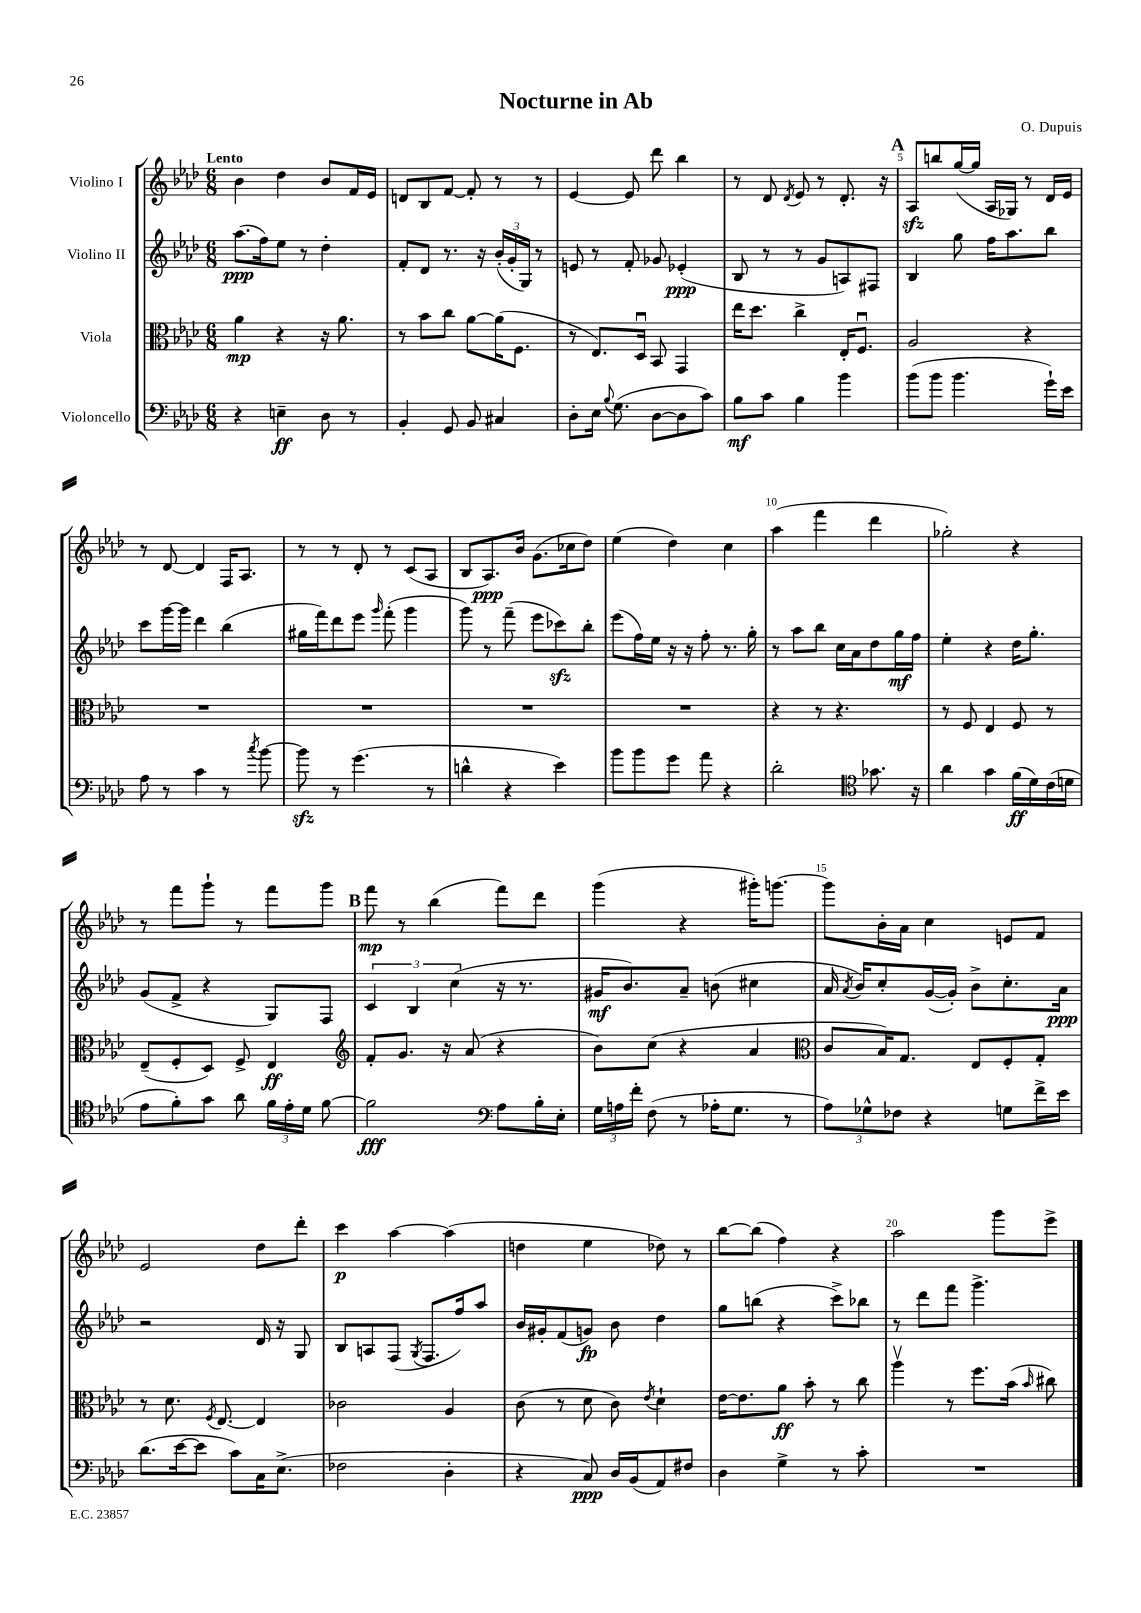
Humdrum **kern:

**kern	**dynam	**kern	**dynam	**kern	**dynam	**kern	**dynam
*part4	*part4	*part3	*part3	*part2	*part2	*part1	*part1
*staff4	*staff4	*staff3	*staff3	*staff2	*staff2	*staff1	*staff1
*I"Violoncello	*	*I"Viola	*	*I"Violino II	*	*I"Violino I	*
*clefF4	*	*clefC3	*	*clefG2	*	*clefG2	*
*k[b-e-a-d-]	*	*k[b-e-a-d-]	*	*k[b-e-a-d-]	*	*k[b-e-a-d-]	*
*M6/8	*	*M6/8	*	*M6/8	*	*M6/8	*
=1	=1	=1	=1	=1	=1	=1	=1
!	!	!	!	!	!	!LO:TX:a:B:t=Lento	!
4r	.	4a-\	mp	(8.aa-\L	ppp	4b-\	.
.	.	.	.	16ff\k)	.	.	.
4En~\	ff	4r	.	8ee-\J	.	4dd-\	.
.	.	.	.	8r	.	.	.
8D-\	.	16r	.	4dd-'\	.	8b-/L	.
.	.	8.a-\	.	.	.	.	.
8r	.	.	.	.	.	16f/L	.
.	.	.	.	.	.	16e-/JJ	.
=2	=2	=2	=2	=2	=2	=2	=2
4BB-'/	.	8r	.	8f'/L	.	8dn/L	.
.	.	8b-\L	.	8d-/J	.	8B-/	.
8GG/	.	8cc\J	.	8.r	.	[8f/J	.
8BB-/	.	[8a-\L	.	.	.	8f'/]	.
.	.	.	.	16r	.	.	.
4C#X/	.	(16a-\K]	.	(24b-'/LL	.	8r	.
.	.	.	.	24g'/	.	.	.
.	.	8.F\J	.	.	.	.	.
.	.	.	.	24G/JJ)	.	.	.
.	.	.	.	8r	.	8r	.
=3	=3	=3	=3	=3	=3	=3	=3
8D-'\L	.	8r	.	8en/	.	[4e-/	.
16E-\Jk	.	8.E-/L)	.	8r	.	.	.
8qqB-/	.	.	.	.	.	.	.
(8.G\	.	.	.	.	.	.	.
.	.	.	.	8f'/	.	8e-/]	.
.	.	16D-u/Jk	.	.	.	.	.
[8D-\L	.	8BB-/	.	8g-X/	.	8ddd-\	.
8D-\]	.	4GG/	.	(4e-X'/	ppp	4bb-\	.
8c\J)	.	.	.	.	.	.	.
=4	=4	=4	=4	=4	=4	=4	=4
8B-\L	mf	16ee-\KL	.	8B-/	.	8r	.
.	.	8.dd-\J	.	.	.	.	.
8c\J	.	.	.	8r	.	8d-/	.
.	.	.	.	.	.	8qd-/	.
4B-\	.	4cc^\	.	8r	.	8e-/	.
.	.	.	.	8g/L	.	8r	.
4b-\	.	16E-'/KL	.	8An/)	.	8.d-'/	.
.	.	8.Fu/J	.	.	.	.	.
.	.	.	.	8F#X/J	.	.	.
.	.	.	.	.	.	16r	.
!!LO:REH:place=s1:t=A
=5	=5	=5	=5	=5	=5	=5	=5
(8b-\L	.	2A-/	.	4B-/	.	8A-zz/L	.
8b-\J	.	.	.	.	.	8bbn/	.
4.b-\	.	.	.	8gg\	.	([16gg/L	.
.	.	.	.	.	.	16gg/JJ]	.
.	.	.	.	16ff\KL	.	16A-/LL	.
.	.	.	.	8.aa-\	.	16G-X/JJ)	.
.	.	4r	.	.	.	8r	.
16g`\LL)	.	.	.	8bb-\J	.	16d-/LL	.
16e-\JJ	.	.	.	.	.	16e-/JJ	.
!!LO:LB:g=z
=6	=6	=6	=6	=6	=6	=6	=6
8A-\	.	2.r	.	8ccc\L	.	8r	.
8r	.	.	.	[16ggg\L	.	[8d-/	.
.	.	.	.	16ggg\JJ]	.	.	.
4c\	.	.	.	4ddd-\	.	4d-/]	.
8r	.	.	.	(4bb-\	.	16F/KL	.
.	.	.	.	.	.	8.A-/J	.
8qcc/	.	.	.	.	.	.	.
[8b-\	.	.	.	.	.	.	.
=7	=7	=7	=7	=7	=7	=7	=7
8b-zz\]	.	2.r	.	16gg#X\LL	.	8r	.
.	.	.	.	16fff\J)	.	.	.
8r	.	.	.	8ddd-\	.	8r	.
(4.g\	.	.	.	8eee-\J	.	8d-'/	.
.	.	.	.	16qqggg/	.	.	.
.	.	.	.	(8fff'\	.	8r	.
.	.	.	.	4ggg\	.	(8c/L	.
8r	.	.	.	.	.	8A-/J	.
=8	=8	=8	=8	=8	=8	=8	=8
4dn^^\	.	2.r	.	8ggg\)	.	8B-/L	.
.	.	.	.	8r	.	8.A-/)	ppp
4r	.	.	.	(8fff~\	.	.	.
.	.	.	.	.	.	16b-/Jk	.
.	.	.	.	8eee-\L	.	(8.g\L	.
4e-\)	.	.	.	8ccc-Xzz\)	.	.	.
.	.	.	.	.	.	16cc-X\k	.
.	.	.	.	8bb-'\J	.	8dd-\J)	.
=9	=9	=9	=9	=9	=9	=9	=9
8b-\L	.	2.r	.	(8eee-\L	.	(4ee-\	.
8b-\	.	.	.	16ff\L)	.	.	.
.	.	.	.	16ee-\JJ	.	.	.
8g\J	.	.	.	16r	.	4dd-\)	.
.	.	.	.	16r	.	.	.
8a-\	.	.	.	8ff'\	.	.	.
4r	.	.	.	8.r	.	4cc\	.
.	.	.	.	16gg'\	.	.	.
=10	=10	=10	=10	=10	=10	=10	=10
2d-'\	.	4r	.	8r	.	(4aa-\	.
.	.	.	.	8aa-\L	.	.	.
.	.	8r	.	8bb-\J	.	4fff\	.
.	.	4.r	.	16cc\LL	.	.	.
.	.	.	.	16a-\J	.	.	.
*clefC4	*	*	*	*	*	*	*
8.g-X\	.	.	.	8dd-\	.	4ddd-\	.
.	.	.	.	16gg\L	mf	.	.
16r	.	.	.	16ff\JJ	.	.	.
=11	=11	=11	=11	=11	=11	=11	=11
4a-\	.	8r	.	4ee-'\	.	2gg-X'\)	.
.	.	8F/	.	.	.	.	.
4g\	.	4E-/	.	4r	.	.	.
(16f\LL	ff	8F/	.	16dd-\KL	.	4r	.
16d-\)	.	.	.	8.gg'\J	.	.	.
(16c\	.	8r	.	.	.	.	.
16dn\JJ	.	.	.	.	.	.	.
!!LO:LB:g=z
=12	=12	=12	=12	=12	=12	=12	=12
8e-\L	.	(8E-~/L	.	(8g/L	.	8r	.
8f'\)	.	8F'/	.	8f^/J	.	8fff\L	.
8g\J	.	8D-/J)	.	4r	.	8ggg`\J	.
8a-\	.	8F^/	.	.	.	8r	.
24f\LL	.	4E-/	ff	8G/L)	.	8fff\L	.
24e-'\	.	.	.	.	.	.	.
24d-\JJ	.	.	.	.	.	.	.
[8f\	.	.	.	8F/J	.	8ggg\J	.
!!LO:REH:place=s1:t=B
=13	=13	=13	=13	=13	=13	=13	=13
*	*	*clefG2	*	*	*	*	*
2f\]	fff	8f'/L	.	6c/	.	8fff\	mp
.	.	8.g/J	.	.	.	8r	.
.	.	.	.	6B-/	.	.	.
.	.	.	.	.	.	(4bb-\	.
.	.	16r	.	.	.	.	.
.	.	.	.	(6cc\	.	.	.
.	.	(8a-/	.	.	.	.	.
*clefF4	*	*	*	*	*	*	*
8A-\L	.	4r	.	16r	.	8fff\L)	.
.	.	.	.	8.r	.	.	.
16B-'\L	.	.	.	.	.	8ddd-\J	.
16E-'\JJ	.	.	.	.	.	.	.
=14	=14	=14	=14	=14	=14	=14	=14
24G\LL	.	8b-\L)	.	16g#X/KL	mf	(4ggg\	.
24An\	.	.	.	.	.	.	.
.	.	.	.	8.b-/)	.	.	.
24f'\JJ	.	.	.	.	.	.	.
(8F\	.	(8cc\J	.	.	.	.	.
8r	.	4r	.	8a-~/J	.	4r	.
16A-X'\KL	.	.	.	(8bn\	.	.	.
8.G\J	.	.	.	.	.	.	.
.	.	4a-/	.	4cc#X\	.	16ggg#X'\KL)	.
.	.	.	.	.	.	[8.gggn\J	.
8r	.	.	.	.	.	.	.
=15	=15	=15	=15	=15	=15	=15	=15
*	*	*clefC3	*	*	*	*	*
12A-\L)	.	8c/L	.	16a-/	.	8ggg\L]	.
.	.	.	.	8qa-/	.	.	.
.	.	.	.	16b-/KL)	.	.	.
12G-X^^\	.	.	.	.	.	.	.
.	.	16B-/K)	.	8cc'/	.	16b-'\L	.
12F-X\J	.	.	.	.	.	.	.
.	.	8.G/J	.	.	.	16a-\JJ	.
4r	.	.	.	([16g/L	.	4cc\	.
.	.	.	.	16g'/JJ])	.	.	.
.	.	8E-/L	.	8b-^\L	.	.	.
8Gn\L	.	8F'/	.	8.cc'\	.	8en/L	.
16f^\L	.	8G'/J	.	.	.	8f/J	.
16e-\JJ	.	.	.	16a-\Jk	ppp	.	.
!!LO:LB:g=z
=16	=16	=16	=16	=16	=16	=16	=16
(8.d-\L	.	8r	.	2r	.	2e-/	.
.	.	8.d-\	.	.	.	.	.
[16e-\k	.	.	.	.	.	.	.
8e-\J]	.	.	.	.	.	.	.
.	.	8qF/	.	.	.	.	.
.	.	[8.E-/	.	.	.	.	.
8c\L)	.	.	.	.	.	.	.
16C\K	.	4E-/]	.	16d-/	.	8dd-\L	.
(8.E-^\J	.	.	.	16r	.	.	.
.	.	.	.	8G/	.	8ddd-'\J	.
=17	=17	=17	=17	=17	=17	=17	=17
2F-X\	.	2c-X\	.	8B-/L	.	4ccc\	p
.	.	.	.	8An/	.	.	.
.	.	.	.	(8F/J	.	[4aa-\	.
.	.	.	.	8qG/	.	.	.
.	.	.	.	8.F/L	.	.	.
4D-'\	.	4A-/	.	.	.	(4aa-\]	.
.	.	.	.	16ff/k)	.	.	.
.	.	.	.	8aa-/J	.	.	.
=18	=18	=18	=18	=18	=18	=18	=18
4r	.	(8c\	.	16b-/LL	.	4ddn\	.
.	.	.	.	16g#X'/J	.	.	.
.	.	8r	.	(8f/	.	.	.
8C/)	ppp	8d-\	.	8gn/J)	fp	4ee-\	.
16D-/LL	.	8c\)	.	8b-\	.	.	.
(16BB-/J	.	.	.	.	.	.	.
.	.	8qe-/	.	.	.	.	.
8AA-/)	.	4d-`\	.	4dd-\	.	8dd-X\)	.
8F#X/J	.	.	.	.	.	8r	.
=19	=19	=19	=19	=19	=19	=19	=19
4D-\	.	[16e-\KL	.	8gg\L	.	[8bb-\L	.
.	.	8.e-\]	.	.	.	.	.
.	.	.	.	(8bbn\J	.	(8bb-\J]	.
4G^\	.	8a-\J	ff	4r	.	4ff\)	.
.	.	8b-'\	.	.	.	.	.
8r	.	8r	.	8ccc^\L)	.	4r	.
8c'\	.	8cc\	.	8bb-X\J	.	.	.
=20	=20	=20	=20	=20	=20	=20	=20
2.r	.	4aa-v\	.	8r	.	2aa-\	.
.	.	.	.	8ddd-\L	.	.	.
.	.	8r	.	8fff\J	.	.	.
.	.	8.ff\L	.	4.ggg^\	.	.	.
.	.	.	.	.	.	8ggg\L	.
.	.	(16b-\Jk	.	.	.	.	.
.	.	16qqb-/	.	.	.	.	.
.	.	8cc#X\)	.	.	.	8eee-^\J	.
==	==	==	==	==	==	==	==
*-	*-	*-	*-	*-	*-	*-	*-
